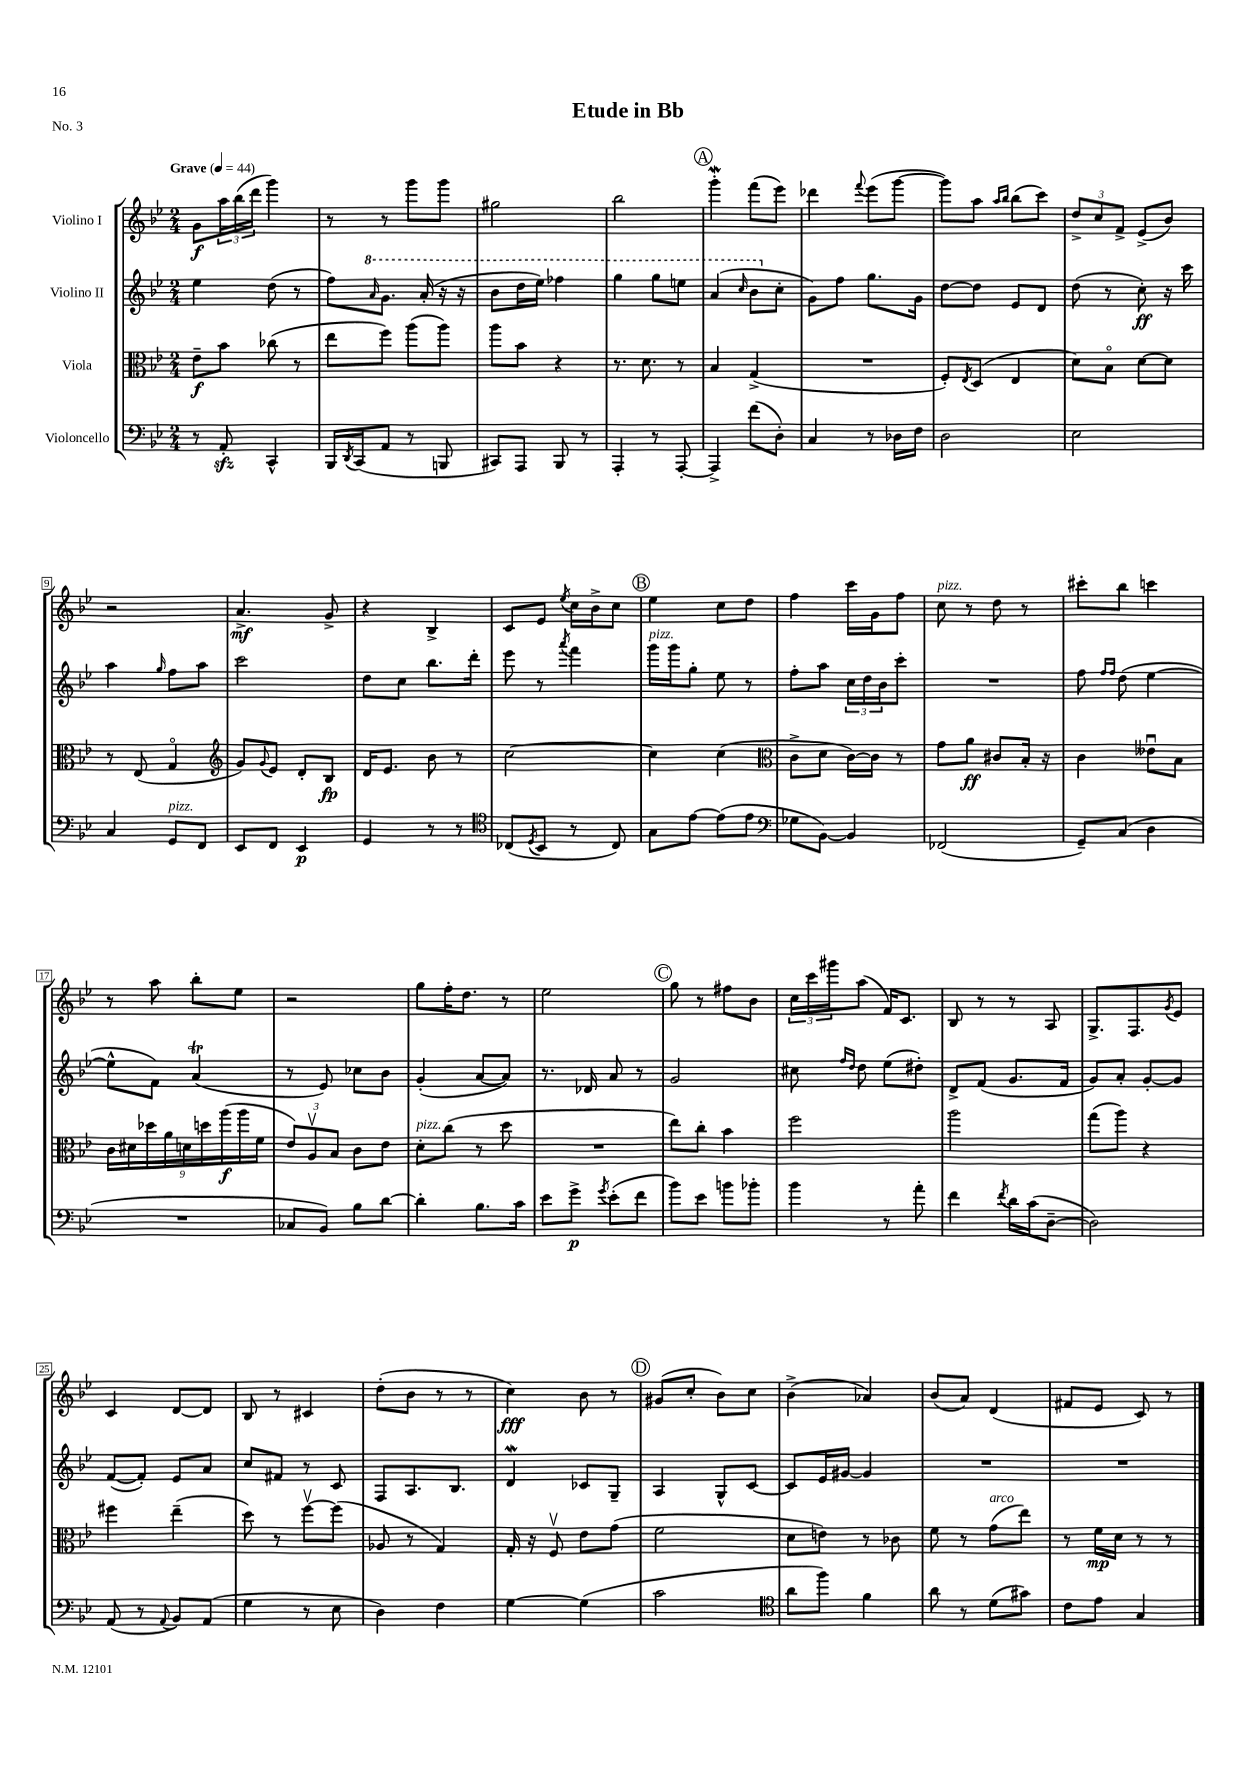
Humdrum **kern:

**kern	**kern	**kern	**kern
*staff4	*staff3	*staff2	*staff1
*clefF4	*clefC3	*clefG2	*clefG2
*k[b-e-]	*k[b-e-]	*k[b-e-]	*k[b-e-]
*M2/4	*M2/4	*M2/4	*M2/4
*MM44	*MM44	*MM44	*MM44
8r	8e-~\L	4ee-\	8g\L
8AA'/	8b-\J	.	24aa\L
.	.	.	(24bb-\
.	.	.	24ddd\JJ
4CC^^/	(8cc-\	(8dd\	4ggg\)
.	8r	8r	.
=	=	=	=
16BBB-/LL	8ee-\L	8ff\L)	8r
8qDD/	.	.	.
(16CC/J	.	.	.
.	.	16qqaa/	.
8AA/J	8ff\J)	8.gg\J	8r
8r	(8aa\L	.	8ggg\L
.	.	(16aa'/	.
8BBB/	8aa\J)	16r	8ggg\J
.	.	16r	.
=	=	=	=
8CC#/L)	8aa\L	8bb-\L	2gg#\
8AAA/J	8b-\J	16ddd\L	.
.	.	16eee-\JJ)	.
8BBB-/	4r	4fff-\	.
8r	.	.	.
=	=	=	=
4AAA'/	8.r	4ggg\	2bb-\
.	8.d\	.	.
8r	.	8ggg\L	.
[8AAA'/	8r	8eee\J	.
=	=	=	=
4AAA^/]	4B-/	(4aa/	4ggg'\
.	.	16qqccc/	.
(8f\L	(4G^/	8bb-\L	(8fff\L
8D'\J)	.	8cc'\J	8eee-\J)
=	=	=	=
4C/	2r	8g\L)	4ddd-\
.	.	8ff\J	.
.	.	.	8qqfff/
8r	.	8.gg\L	(8eee-\L
16D-\LL	.	.	[8ggg\J
16F\JJ	.	16g\Jk	.
=	=	=	=
2D\	8F'/L)	[8dd\L	8ggg\]L)
.	8qE-/	.	.
.	(8D/J	8dd\]J	8aa\J
.	.	.	16qqaa/LL
.	.	.	16qqbb-/JJ
.	4E-/	8e-/L	(8bb-\L
.	.	8d/J	8ccc\J)
=	=	=	=
2E-\	8d\L)	(8dd\	12dd^/L
.	.	.	12cc/
.	8B-o\J	8r	.
.	.	.	12f^/J
.	[8d\L	8cc'\)	(8e-^/L
.	8d\]J	16r	8b-/J)
.	.	16ccc\	.
=	=	=	=
4C/	8r	4aa\	2r
.	(8E-/	.	.
.	.	16qqgg/	.
8GG/L	4Go/	8ff\L	.
8FF/J	.	8aa\J	.
=	=	=	=
*	*clefG2	*	*
8EE-/L	8g/L)	2ccc\	4.a^/
.	8qqg/	.	.
8FF/J	8e-/J	.	.
4EE-/	8d'/L	.	.
.	8B-/J	.	8g^/
=	=	=	=
4GG/	16d/LK	8dd\L	4r
.	8.e-/J	.	.
.	.	8cc\J	.
8r	8b-\	8.bb-\L	4B-^/
8r	8r	.	.
.	.	16ddd'\Jk	.
=	=	=	=
*clefC4	*	*	*
(8C-/L	[2cc\	8eee-\	8c/L
8qD/	.	.	.
8BB-/J	.	8r	8e-/J
.	.	8qaaa/	8qee-/
8r	.	4fff\	16cc\LL
.	.	.	16b-^\J
8C-/)	.	.	8cc\J
=	=	=	=
8G\L	4cc\]	16ggg\LL	4ee-\
.	.	16ggg\J	.
[8e-\J	.	8gg'\J	.
(8e-\]L	(4cc\	8ee-\	8cc\L
8e-\J	.	8r	8dd\J
=	=	=	=
*clefF4	*clefC3	*	*
8G-\L	8c^\L	8ff'\L	4ff\
[8BB-\J)	8d\J	8aa\J	.
4BB-/]	[16c\LL)	24cc\LL	16ccc\LL
.	.	24dd\	.
.	16c\]JJ	.	16g\J
.	.	24b-\J	.
.	8r	8ccc'\J	8ff\J
=	=	=	=
(2FF-/	8g\L	2r	8cc\
.	8a\J	.	8r
.	8c#/L	.	8dd\
.	16B-'/Jk	.	8r
.	16r	.	.
=	=	=	=
8GG~/L)	4c\	8ff\	8ccc#'\L
.	.	16qqff/LL	.
.	.	16qqff/JJ	.
(8C/J	.	(8dd\	8bb-\J
4D\	8e--u\L	[4ee-\	4ccc\
.	8B-\J	.	.
=	=	=	=
2r	18c\LL	8ee-^^\]L	8r
.	18d#\	.	.
.	18dd-\	.	.
.	.	8f\J)	8aa\
.	18a\	.	.
.	18d\	.	.
.	.	(4a/	8bb-'\L
.	18dd\	.	.
.	(18aa\	.	.
.	.	.	8ee-\J
.	18aa\	.	.
.	18f\JJ	.	.
=	=	=	=
8C-/L	12e-/L)	8r	2r
.	12Av/	.	.
8BB-/J)	.	8e-/)	.
.	12B-/J	.	.
8B-\L	8c\L	8cc-\L	.
[8d\J	8e-\J	8b-\J	.
=	=	=	=
4d'\]	8d'\L	(4g'/	8gg\L
.	(8cc\J	.	16ff'\K
.	.	.	8.dd\J
8.B-\L	8r	[8a/L	.
.	8dd\	8a/]J)	8r
16c\Jk	.	.	.
=	=	=	=
8e-\L	2r	8.r	2ee-\
8g^\J	.	.	.
.	.	16d-/	.
8qg/	.	.	.
(8e-'\L	.	8a/	.
8f\J	.	8r	.
=	=	=	=
8b-\L)	8ee-\L)	2g/	8gg\
8e-\J	8cc'\J	.	8r
8b\L	4b-\	.	8ff#\L
8b-'\J	.	.	8b-\J
=	=	=	=
4b-\	2ff\	8cc#\	24cc\LL
.	.	.	24ccc\
.	.	.	24ggg#\J
.	.	16qqff/LL	.
.	.	16qqdd/JJ	.
.	.	8dd\	(8aa\J
8r	.	(8ee-\L	16f/LK)
.	.	.	8.c/J
8a'\	.	8dd#'\J)	.
=	=	=	=
4f\	2aa\	8d^/L	8B-/
.	.	(8f/J	8r
8qf/	.	.	.
16d\LL	.	8.g/L	8r
(16c\J	.	.	.
[8D~\J	.	.	8A/
.	.	16f/Jk	.
=	=	=	=
2D\])	(8gg\L	8g/L)	8.G^/L
.	8aa\J)	8a'/J	.
.	.	.	8.F/
.	4r	[8g'/L	.
.	.	.	8qg/
.	.	8g/]J	8e-/J
=	=	=	=
(8AA/	4ff#\	([8f/L	4c/
8r	.	8f'/]J)	.
8qqAA/	.	.	.
8BB-/L)	(4ee-~\	8e-/L	[8d/L
(8AA/J	.	8a/J	8d/]J
=	=	=	=
4G\	8dd\)	8cc/L	8B-/
.	8r	8f#/J	8r
8r	[8ffv\L	8r	4c#/
8E-\	(8ff\]J	8c/	.
=	=	=	=
4D\)	8A-/	8F/L	(8dd'\L
.	8r	8.A/	8b-\J
4F\	4G/)	.	8r
.	.	8.B-/J	.
.	.	.	8r
=	=	=	=
[4G\	16G'/	4d/	4cc\)
.	16r	.	.
.	8Fv/	.	.
(4G\]	8e-\L	8c-/L	8b-\
.	(8g\J	8G~/J	8r
=	=	=	=
2c\	2f\	4A/	(8g#/L
.	.	.	8cc'/J
.	.	8G^^/L	8b-\L)
.	.	[8c/J	8cc\J
=	=	=	=
*clefC4	*	*	*
8a\L	8d\L	8c/]L	(4b-^\
8ff\J)	8e\J)	16e-/L	.
.	.	[16g#/JJ	.
4f\	8r	4g#/]	4a-/)
.	8c-\	.	.
=	=	=	=
8a\	8f\	2r	(8b-/L
8r	8r	.	8a/J)
(8d\L	(8g\L	.	(4d/
8g#\J)	8ee-\J)	.	.
=	=	=	=
8c\L	8r	2r	8f#/L
8e-\J	16f\LL	.	8e-/J
.	16d\JJ	.	.
4G/	8r	.	8c/)
.	8r	.	8r
==	==	==	==
*-	*-	*-	*-
